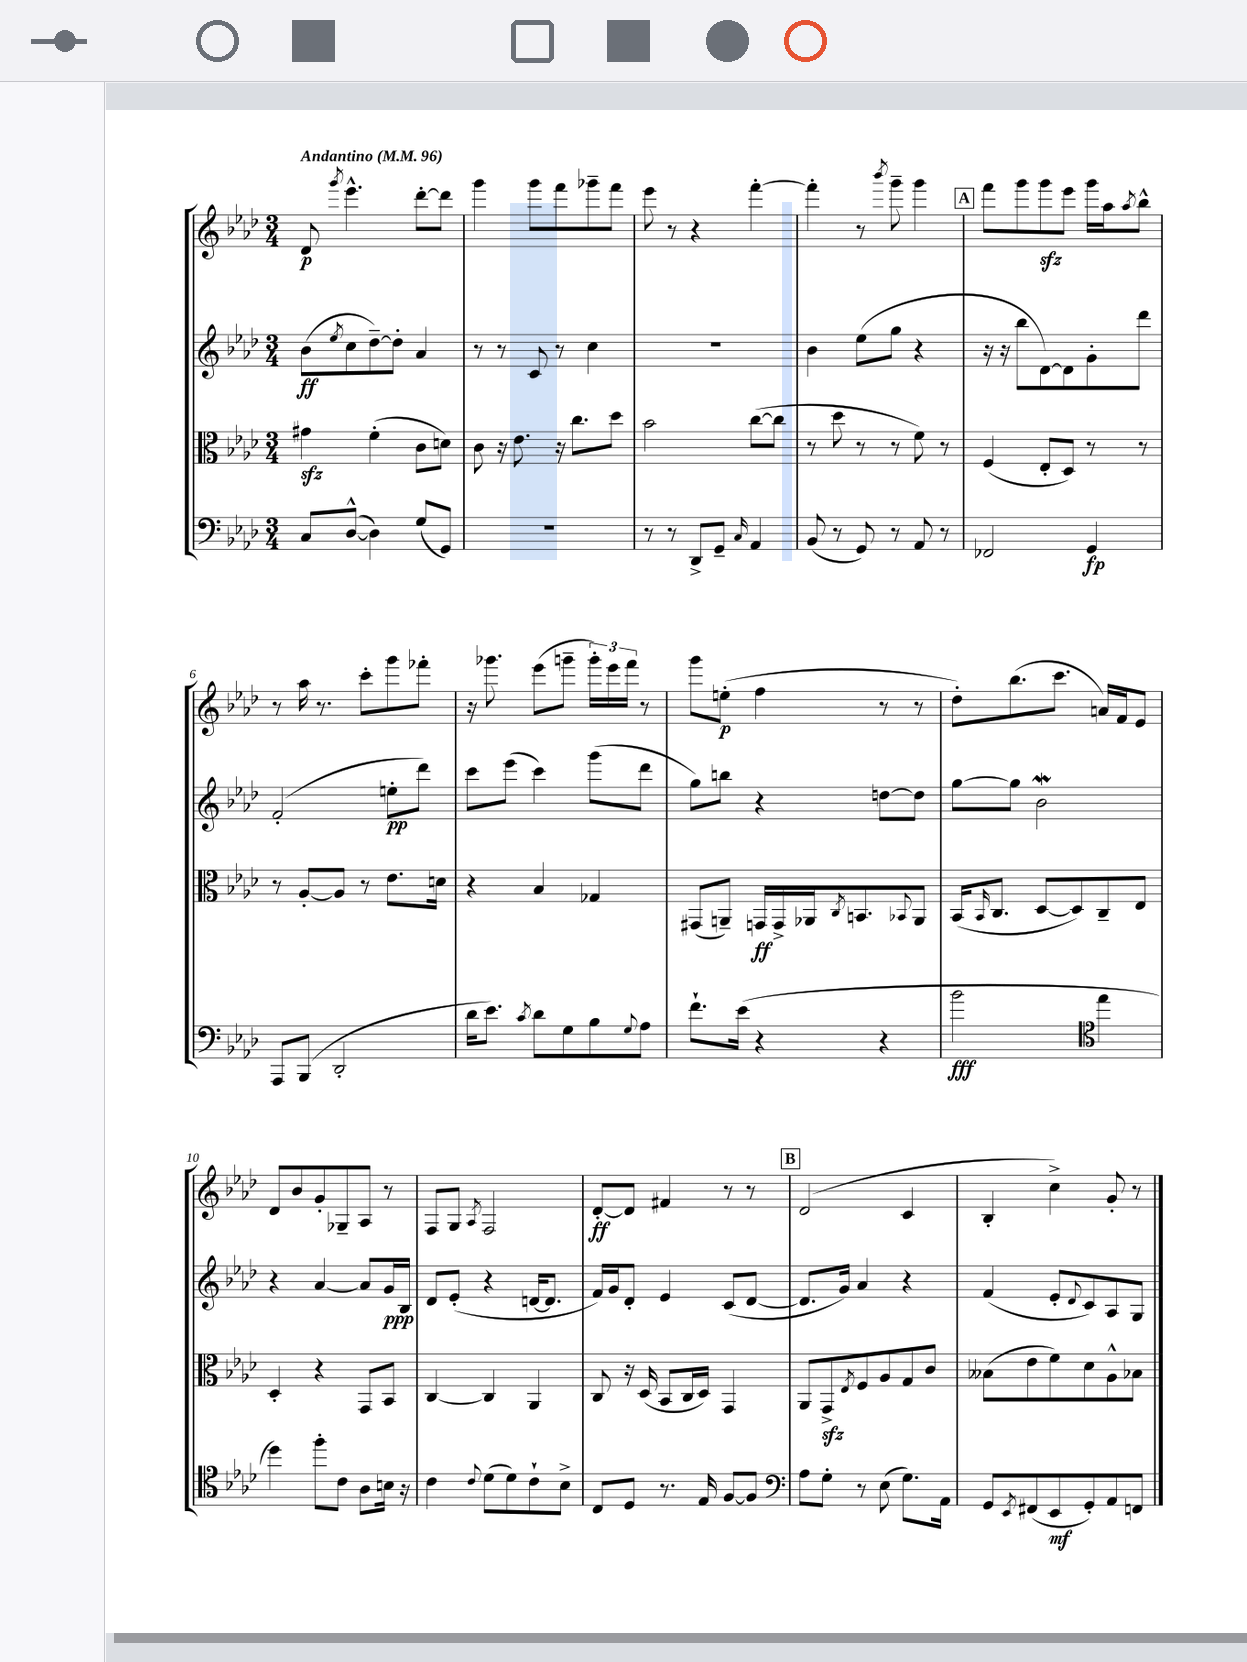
<<
\new StaffGroup <<
\new Staff = "s0" {
    \clef treble \key aes \major \numericTimeSignature \time 3/4 \tempo "Andantino" 4 = 96
    des'8\p \acciaccatura { g'''8 } ees'''4.-^ des'''8~-. des'''8 |
    g'''4 g'''8 f'''8 ges'''8-- f'''8 |
    ees'''8 r8 r4 f'''4~-. |
    f'''4-. r8 \acciaccatura { bes'''8 } g'''8-- g'''4 |
    \mark \markup { \box "A" } f'''8 g'''8 g'''8\sfz ees'''8 g'''16 aes''16 \acciaccatura { aes''8 } bes''8-^ |
    r8 aes''16 r8. c'''8-. g'''8 fes'''8-. |
    r16 ges'''8. ees'''8( g'''8-- \tuplet 3/2 { g'''16-.) ees'''16 f'''16 } r8 |
    g'''8 e''8-.\p( f''4 r8 r8 |
    des''8-.) bes''8.( c'''8. a'16) f'16 ees'8 |
    des'8 bes'8 g'8-. ges8-- aes8 r8 |
    f8 g8 \acciaccatura { aes8 } f2 |
    des'8~-.\ff des'8 fis'4 r8 r8 |
    \mark \markup { \box "B" } des'2( c'4 |
    bes4-. c''4->) g'8-. r8 \bar "|." |
}
\new Staff = "s1" {
    \clef treble \key aes \major \numericTimeSignature \time 3/4
    bes'8\ff( \acciaccatura { ees''8 } c''8 des''8~--) des''8-. aes'4 |
    r8 r8 c'8 r8 c''4 |
    R2. |
    bes'4 ees''8( g''8 r4 |
    \mark \markup { \box "A" } r16 r16 bes''8 des'8~) des'8 g'8-. des'''8 |
    f'2-.( e''8-.\pp des'''8) |
    c'''8 ees'''8( c'''4) g'''8( des'''8 |
    g''8) b''8 r4 d''8~ d''8 |
    g''8~ g''8 bes'2\mordent |
    r4 aes'4~ aes'8 g'16\ppp bes16 |
    des'8 ees'8-.( r4 d'16~ d'8. |
    f'16) g'16 des'8-. ees'4 c'8( des'8~ |
    \mark \markup { \box "B" } des'8. g'16) aes'4 r4 |
    f'4( ees'8-. \appoggiatura { des'8 } c'8) aes8 g8 \bar "|." |
}
\new Staff = "s2" {
    \clef alto \key aes \major \numericTimeSignature \time 3/4
    gis'4\sfz f'4-.( c'8 d'8) |
    c'8 r16 ees'8. r16 c''8. des''8 |
    bes'2 c''8~( c''8 |
    r8 des''8 r8 r8 f'8) r8 |
    \mark \markup { \box "A" } f4( ees8-. des8) r8 r8 |
    r8 aes8~-. aes8 r8 ees'8. d'16 |
    r4 bes4 ges4 |
    gis,8( a,8--) g,16\ff g,16-> aes,16 \acciaccatura { c8 } b,8. \appoggiatura { bes,8 } aes,8 |
    bes,16( \grace { bes,16 } c8. des8~ des8) c8-- ees8 |
    des4-. r4 g,8 bes,8 |
    c4~ c4 aes,4 |
    c8 r16 des16( bes,8 c16 des16) g,4 |
    \mark \markup { \box "B" } aes,8 g,8->\sfz \acciaccatura { ees8 } f8 aes8 g8 c'8 |
    beses8( ees'8 f'8) des'8 aes8-^ bes8 \bar "|." |
}
\new Staff = "s3" {
    \clef bass \key aes \major \numericTimeSignature \time 3/4
    c8 des8~-^( des4) g8( g,8) |
    R2. |
    r8 r8 des,8-> g,8-- \grace { c16 } aes,4 |
    bes,8( r8 g,8) r8 aes,8 r8 |
    \mark \markup { \box "A" } fes,2 g,4\fp |
    aes,,8 bes,,8( des,2-. |
    des'16 ees'8.) \acciaccatura { c'8 } des'8 g8 bes8 \appoggiatura { g8 } aes8 |
    f'8.-! ees'16( r4 r4 |
    bes'2\fff \clef tenor ees''4 |
    des''4) f''8-. c'8 aes8 b16 r16 |
    c'4 \appoggiatura { c'8 } des'8( des'8) c'8-! bes8-> |
    c8 des8 r8. ees16 f8~ f8 |
    \mark \markup { \box "B" } \clef bass aes8 g8-. r8 ees8( g8.) aes,16 |
    g,8 \acciaccatura { ees,8 } fis,8( ees,8\mf g,8-.) aes,8 f,8 \bar "|." |
}
>>
>>
